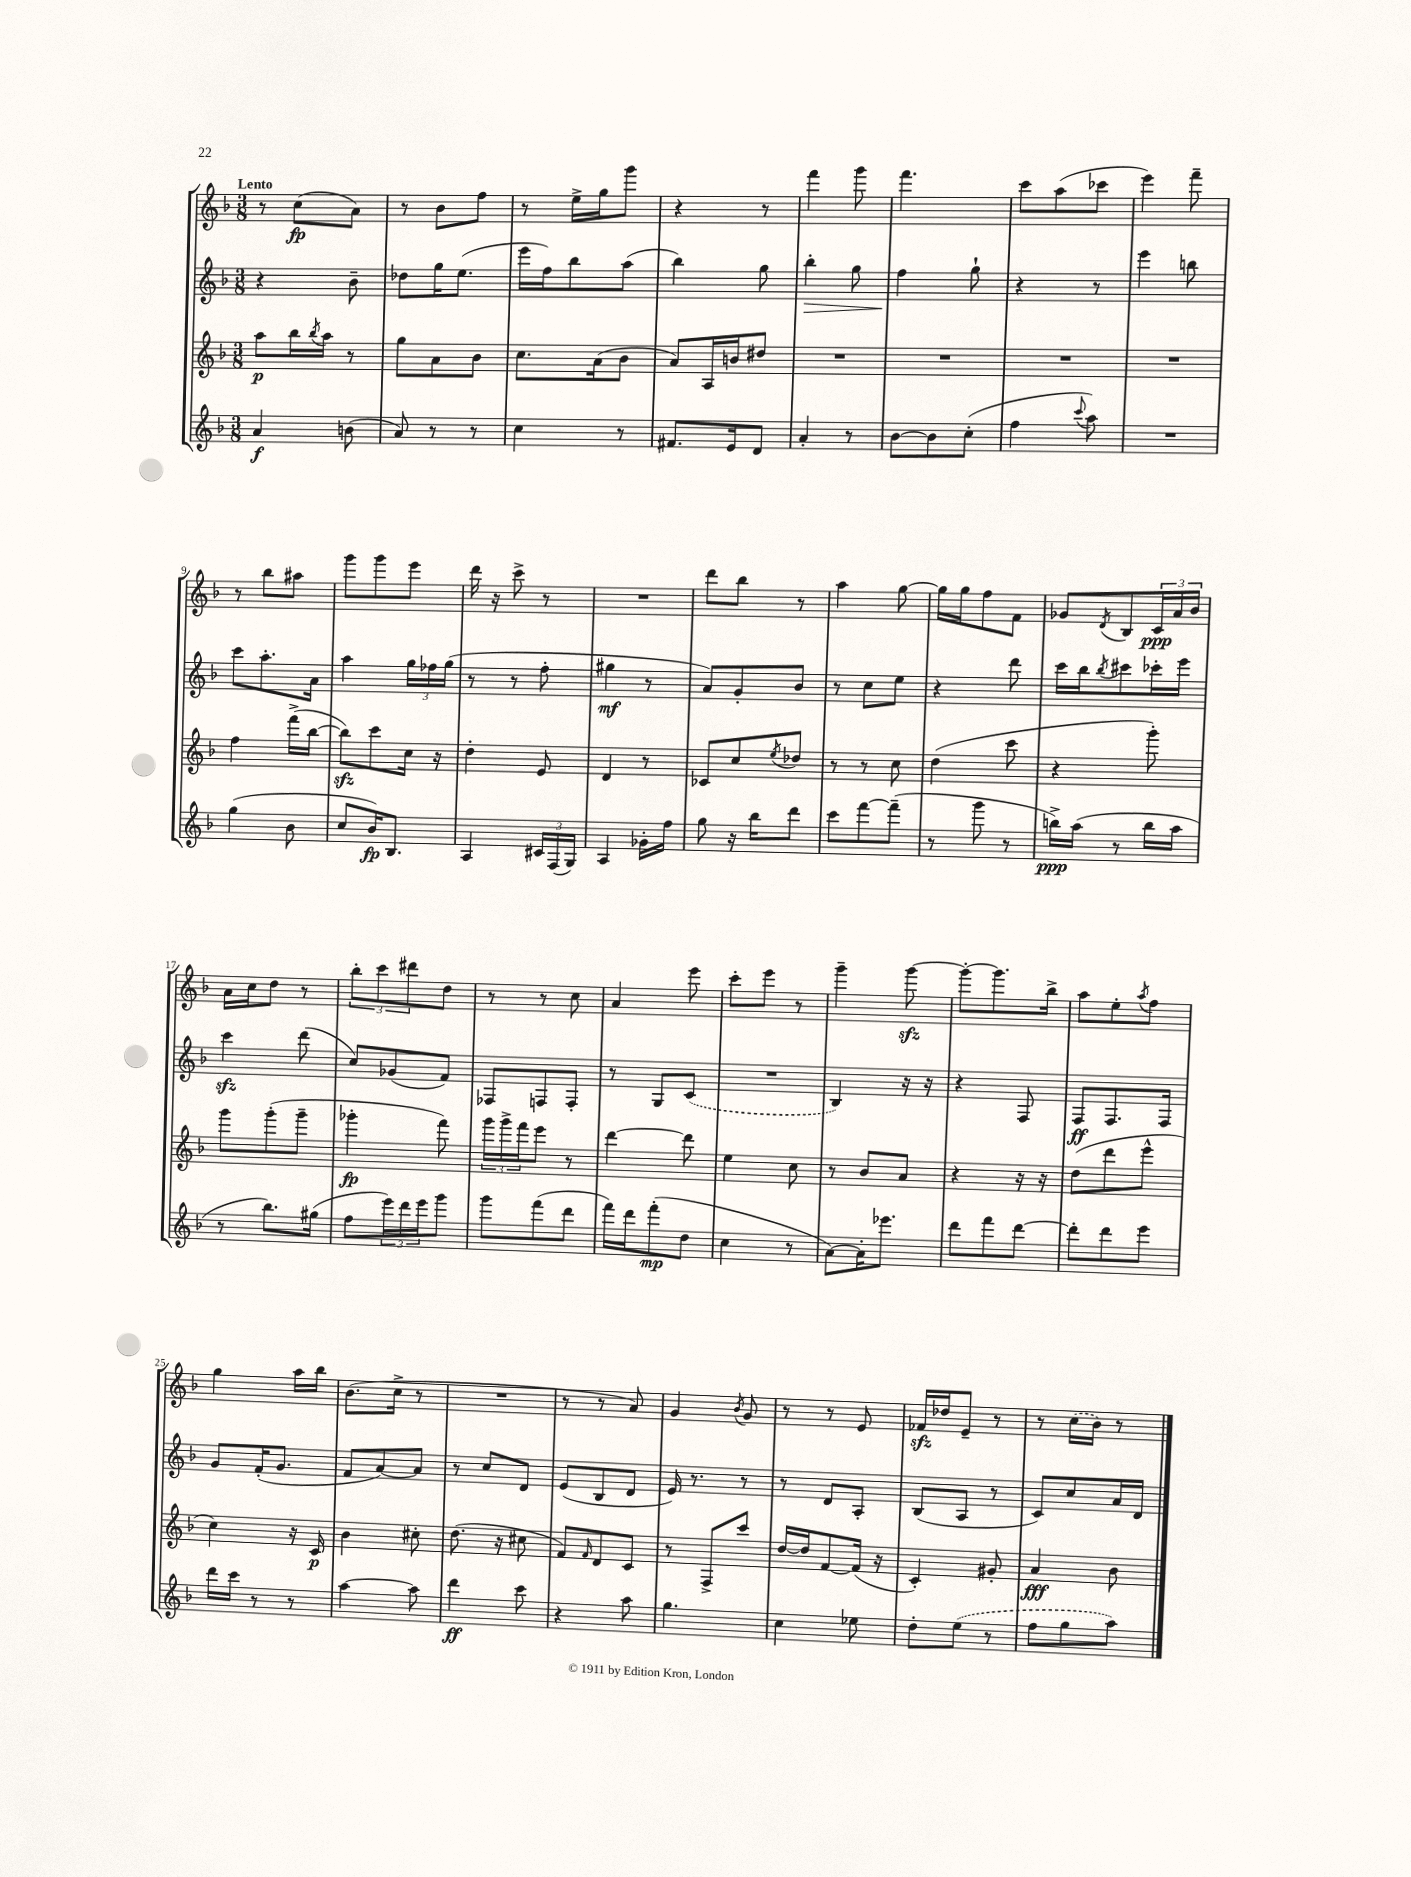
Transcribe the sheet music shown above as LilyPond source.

<<
\new StaffGroup <<
\new Staff = "s0" {
    \clef treble \key f \major \numericTimeSignature \time 3/8 \tempo "Lento"
    r8 c''8\fp( a'8) |
    r8 bes'8 f''8 |
    r8 e''16-> g''16 g'''8 |
    r4 r8 |
    f'''4 g'''8 |
    f'''4. |
    c'''8 a''8( ces'''8 |
    e'''4) f'''8-- |
    r8 bes''8 ais''8 |
    g'''8 g'''8 e'''8 |
    d'''16 r16 c'''8-> r8 |
    R4. |
    d'''8 bes''8 r8 |
    a''4 g''8~ |
    g''16 g''16 f''8 f'8 |
    ges'8 \acciaccatura { d'8 } bes8 \tuplet 3/2 { c'16\ppp a'16 bes'16 } |
    a'16 c''16 d''8 r8 |
    \tuplet 3/2 { bes''8-. c'''8 dis'''8 } d''8 |
    r8 r8 c''8 |
    a'4 e'''8 |
    c'''8-. e'''8 r8 |
    g'''4-- g'''8~\sfz |
    g'''8~-. g'''8. bes''16-> |
    a''8 e''8-. \acciaccatura { a''8 } f''8 |
    g''4 a''16 bes''16 |
    bes'8.( c''16-> r8 |
    R4. |
    r8 r8 a'8) |
    g'4 \acciaccatura { bes'8 } g'8 |
    r8 r8 e'8 |
    fes'16\sfz des''16 e'8-- r8 |
    r8 \once \slurDashed c''16( bes'16) r8 \bar "|." |
}
\new Staff = "s1" {
    \clef treble \key f \major \numericTimeSignature \time 3/8
    r4 bes'8-- |
    des''8 g''16 e''8.( |
    e'''16 f''16) bes''8 a''8( |
    bes''4) g''8 |
    bes''4-.\> g''8 |
    f''4\! g''8-! |
    r4 r8 |
    e'''4 b''8 |
    c'''8 a''8.-. a'16 |
    a''4 \tuplet 3/2 { g''16 fes''16 g''16( } |
    r8 r8 f''8-. |
    gis''4\mf r8 |
    a'8) g'8-. bes'8 |
    r8 c''8 e''8 |
    r4 d'''8 |
    c'''16 bes''16 \acciaccatura { bes''8 } cis'''8 ces'''16-. e'''16 |
    c'''4\sfz d'''8( |
    c''8) ges'8( f'8) |
    fes8 f8 f8-. |
    r8 g8 \once \slurDashed c'8( |
    R4. |
    bes4) r16 r16 |
    r4 f8 |
    f8\ff f8. f16 |
    g'8 f'16-.( g'8. |
    f'8 a'8~) a'8 |
    r8 c''8 d'8 |
    e'8( bes8 d'8 |
    e'16) r8. r8 |
    r8 d'8 a8-. |
    bes8( a8 r8 |
    c'8) c''8 a'16 d'16 \bar "|." |
}
\new Staff = "s2" {
    \clef treble \key f \major \numericTimeSignature \time 3/8
    a''8\p bes''16 \acciaccatura { bes''8 } a''16 r8 |
    g''8 a'8 bes'8 |
    c''8. a'16( bes'8 |
    a'8) a16 b'16 dis''8 |
    R4. |
    R4. |
    R4. |
    R4. |
    f''4 f'''16->( bes''16~ |
    bes''8\sfz) c'''8 c''16 r16 |
    d''4-. e'8 |
    d'4 r8 |
    ces'8 c''8 \acciaccatura { e''8 } des''8 |
    r8 r8 c''8 |
    d''4( c'''8 |
    r4 g'''8-.) |
    g'''8 g'''8-.( g'''8-- |
    ges'''4-.\fp f'''8) |
    \tuplet 3/2 { g'''16 g'''16-> f'''16 } e'''8 r8 |
    d'''4~ d'''8 |
    e''4 c''8 |
    r8 bes'8 a'8 |
    r4 r16 r16 |
    d''8( d'''8 e'''8-^ |
    c''4) r16 c'16\p |
    bes'4 cis''8-. |
    d''8.( r16 cis''8 |
    f'8) \grace { f'16 } d'8 c'8 |
    r8 f8-> c'''8 |
    d''16~ d''16 f'8~ f'16( r16 |
    c'4-.) gis'8-. |
    a'4\fff bes'8 \bar "|." |
}
\new Staff = "s3" {
    \clef treble \key f \major \numericTimeSignature \time 3/8
    a'4\f b'8( |
    a'8) r8 r8 |
    c''4 r8 |
    fis'8. e'16 d'8 |
    a'4-. r8 |
    bes'8~ bes'8 c''8-.( |
    f''4 \appoggiatura { c'''8 } a''8) |
    R4. |
    g''4( bes'8 |
    c''8 bes'16\fp) bes8. |
    a4 \tuplet 3/2 { cis'16 f16( g16) } |
    a4 ges'16-. f''16 |
    g''8 r16 bes''16 d'''8 |
    c'''8 f'''8~ f'''8--( |
    r8 g'''8 r8 |
    b''16->\ppp) a''16( r8 b''16 a''16 |
    r8 bes''8.) gis''16( |
    f''8 \tuplet 3/2 { e'''16) d'''16 e'''16 } g'''8 |
    g'''8 f'''8( d'''8 |
    f'''16) d'''16 f'''8-.\mp( d''8 |
    c''4 r8 |
    a'8~) a'16-. ees'''8. |
    d'''8 f'''8 d'''8~ |
    d'''8-. d'''8 e'''8 |
    d'''16 c'''16 r8 r8 |
    a''4~ a''8 |
    d'''4\ff c'''8 |
    r4 a''8 |
    g''4. |
    c''4 ees''8 |
    d''8-. \once \slurDashed e''8( r8 |
    f''8 g''8 a''8) \bar "|." |
}
>>
>>
